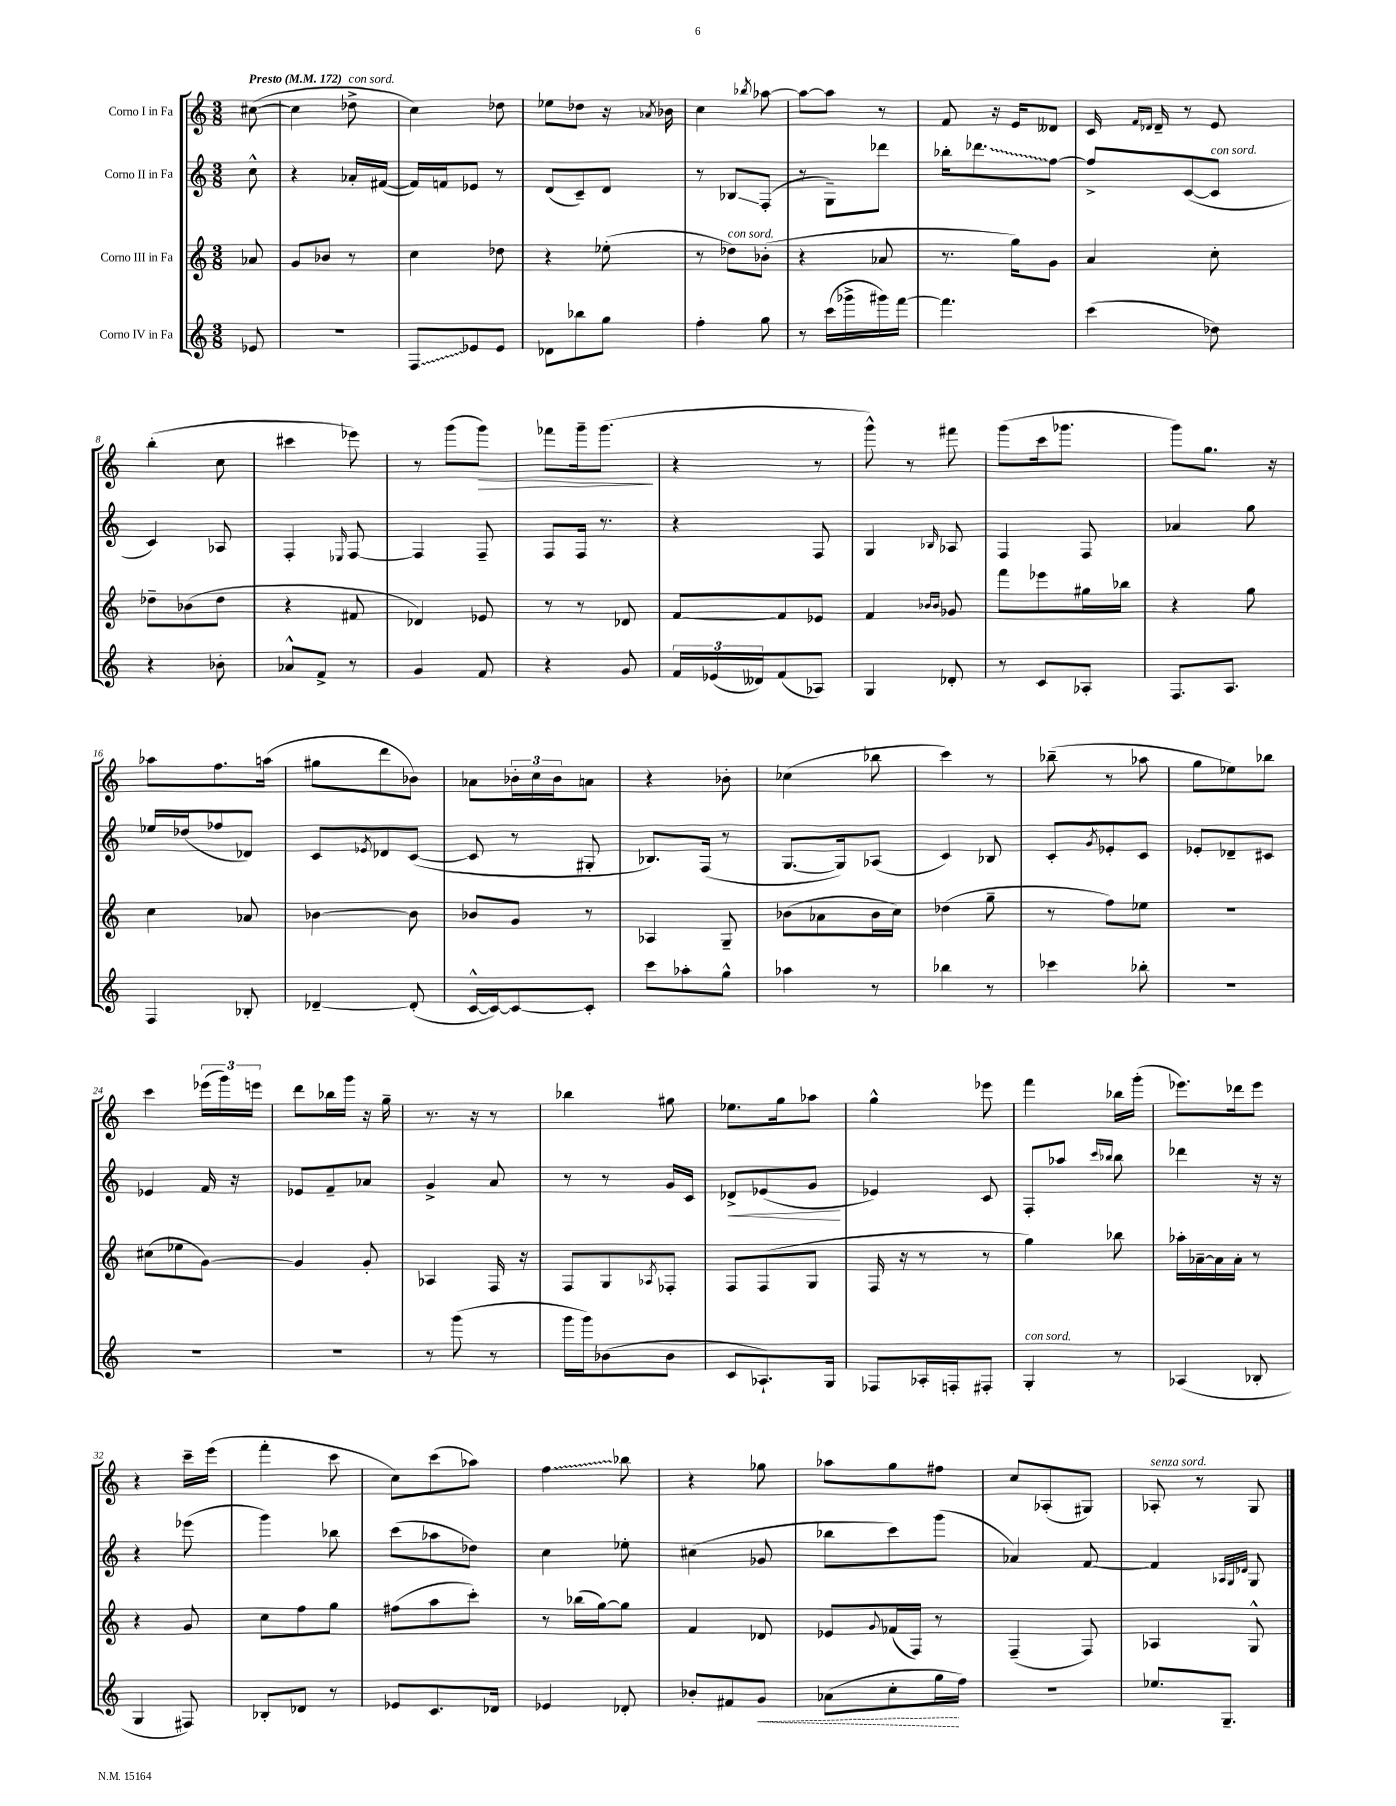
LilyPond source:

<<
\new StaffGroup <<
\new Staff = "s0" \with { instrumentName = "Corno I in Fa" } {
    \clef treble \key c \major \numericTimeSignature \time 3/8 \partial 8 \tempo "Presto" 4 = 172
    cis''8~( |
    cis''4 des''8->^\markup { \italic "con sord." } |
    c''4) des''8 |
    ees''8 des''8 r16 \acciaccatura { aes'8 } bes'16 |
    c''4 \acciaccatura { bes''8 } aes''8~ |
    aes''8~ aes''8 r8 |
    f'8 r16 e'16 deses'8 |
    c'16 \grace { f'16 des'16 } des'16-- r8 e'8 |
    b''4-.( c''8 |
    cis'''4 ees'''8) |
    r8 g'''8( g'''8\>) |
    fes'''8 g'''16-- g'''8.\!( |
    r4 r8 |
    g'''8-^) r8 fis'''8 |
    g'''8( c'''16 ges'''8. |
    g'''8) g''8. r16 |
    aes''8 f''8. a''16( |
    gis''8 d'''8 bes'8) |
    aes'8 \tuplet 3/2 { bes'16-. c''16 bes'16 } a'8 |
    r4 bes'8-. |
    ces''4( bes''8 |
    c'''4) r8 |
    bes''8--( r8 aes''8 |
    g''8 ees''8) bes''8 |
    c'''4 \tuplet 3/2 { ees'''16( g'''16) e'''16 } |
    d'''8 bes''16 g'''16 r16 g''16-- |
    r8. r16 r8 |
    bes''4 gis''8 |
    ees''8. g''16 aes''8 |
    g''4-^ ees'''8 |
    f'''4 bes''16 g'''16-.( |
    ees'''8.) des'''16 ees'''8 |
    r4 c'''16-- e'''16( |
    f'''4-. c'''8 |
    c''8) c'''8( aes''8) |
    \once \override Glissando.style = #'zigzag f''4\glissando bes''8 |
    r4 ges''8 |
    aes''8 g''8 fis''8 |
    c''8 aes8-.( gis8) |
    aes8-.^\markup { \italic "senza sord." } r8 g8 \bar "|." |
}
\new Staff = "s1" \with { instrumentName = "Corno II in Fa" } {
    \clef treble \key c \major \numericTimeSignature \time 3/8 \partial 8
    c''8-^ |
    r4 aes'16-. fis'16~( |
    fis'16) f'16 ees'8 r8 |
    d'8( c'8--) d'8 |
    r8 bes8\glissando f8-.( |
    r8 g8--) des'''8 |
    bes''16-. \once \override Glissando.style = #'zigzag des'''8.\glissando f''8~ |
    f''8-> c'8~( c'8^\markup { \italic "con sord." } |
    c'4) aes8 |
    f4-. \grace { ees16 } f8~ |
    f4 f8-- |
    f8 f16 r8. |
    r4 f8 |
    g4 \grace { bes16 } aes8 |
    f4 f8 |
    aes'4 g''8 |
    ees''16 des''16( fes''8 des'8) |
    c'8 \acciaccatura { ees'8 } des'8 c'8~( |
    c'8 r8 gis8-. |
    bes8.) f16( r8 |
    g8.~ g16) aes8( |
    c'4) bes8 |
    c'8-. \acciaccatura { g'8 } ees'8-. c'8 |
    ees'8-. des'8-- cis'8 |
    ees'4 f'16 r16 |
    ees'8 f'8-- aes'8 |
    g'4-> a'8 |
    r8 r8 g'16 c'16 |
    des'8->\< ees'8( g'8\! |
    ees'4) c'8 |
    f8-. aes''8 \grace { c'''16 bes''16 } bes''8 |
    des'''4 r16 r16 |
    r4 ees'''8( |
    g'''4) bes''8 |
    c'''8( aes''8 des''8) |
    c''4 ees''8-. |
    cis''4( ges'8 |
    bes''8 c'''8) g'''8( |
    aes'4) f'8~ |
    f'4 \grace { aes32 g32 des'32 } g8 \bar "|." |
}
\new Staff = "s2" \with { instrumentName = "Corno III in Fa" } {
    \clef treble \key c \major \numericTimeSignature \time 3/8 \partial 8
    aes'8 |
    g'8 bes'8 r8 |
    c''4 des''8 |
    r4 ees''8-.( |
    r8 des''8^\markup { \italic "con sord." }) bes'8-.( |
    r4 aes'8 |
    r8. g''16) g'8 |
    a'4 c''8-. |
    des''8-- bes'8( des''8 |
    r4 fis'8 |
    des'4) ees'8 |
    r8 r8 des'8 |
    f'8~ f'8 ees'8 |
    f'4 \grace { bes'16 bes'16 } ges'8 |
    f'''8 ees'''8 gis''16 bes''16 |
    r4 g''8 |
    c''4 aes'8 |
    bes'4~ bes'8 |
    bes'8 g'8 r8 |
    aes4 g8-- |
    bes'8( aes'8 bes'16 c''16) |
    des''4( g''8-- |
    r8 f''8) ees''8 |
    R4. |
    cis''8( ees''8 g'8~) |
    g'4 g'8-. |
    aes4 f16 r16 |
    f8 g8 \acciaccatura { aes8 } fes8-. |
    f8 f8( g8 |
    f16 r16 r8 r8 |
    g''4) bes''8 |
    aes''16-. aes'16~-- aes'16 aes'16-. r8 |
    r4 g'8 |
    c''8 f''8 g''8 |
    fis''8( a''8 c'''8-.) |
    r8 bes''16( g''16~) g''8 |
    f'4 des'8 |
    ees'8 \appoggiatura { g'8 } fes'16( f16) r8 |
    f4--( f8) |
    aes4 g8-^ \bar "|." |
}
\new Staff = "s3" \with { instrumentName = "Corno IV in Fa" } {
    \clef treble \key c \major \numericTimeSignature \time 3/8 \partial 8
    ees'8 |
    R4. |
    \once \override Glissando.style = #'zigzag f8\glissando ees'8 ees'8 |
    des'8 bes''8 g''8 |
    f''4-. g''8 |
    r8 c'''16( ges'''16-> gis'''16) f'''16~ |
    f'''4. |
    c'''4( des''8) |
    r4 bes'8-. |
    aes'8-^ f'8-> r8 |
    g'4 f'8 |
    r4 g'8 |
    \tuplet 3/2 { f'16 ees'16( deses'16) } f'8( aes8) |
    g4 des'8-. |
    r8 c'8 aes8-. |
    f8. a8. |
    f4 bes8-. |
    des'4~-- des'8-.( |
    c'16~-^ c'16~) c'8~ c'8-. |
    c'''8 aes''8-. g''8-^ |
    aes''4 r8 |
    bes''4 r8 |
    ces'''4 bes''8-. |
    R4. |
    R4. |
    R4. |
    r8 g'''8( r8 |
    g'''16 g'''16) bes'8( bes'8 |
    c'8 aes8.-!) g16 |
    fes8 aes16-. f16-. fis8-. |
    g4-.^\markup { \italic "con sord." } r8 |
    aes4( bes8-. |
    g4 fis8) |
    bes8-. des'8 r8 |
    ees'8 c'8. des'16 |
    ees'4 des'8-. |
    bes'8-. fis'8 \once \override Hairpin.style = #'dashed-line g'8\< |
    aes'8( c''8-. g''16\! f''16) |
    r4. |
    ees''8. g8.-- \bar "|." |
}
>>
>>
